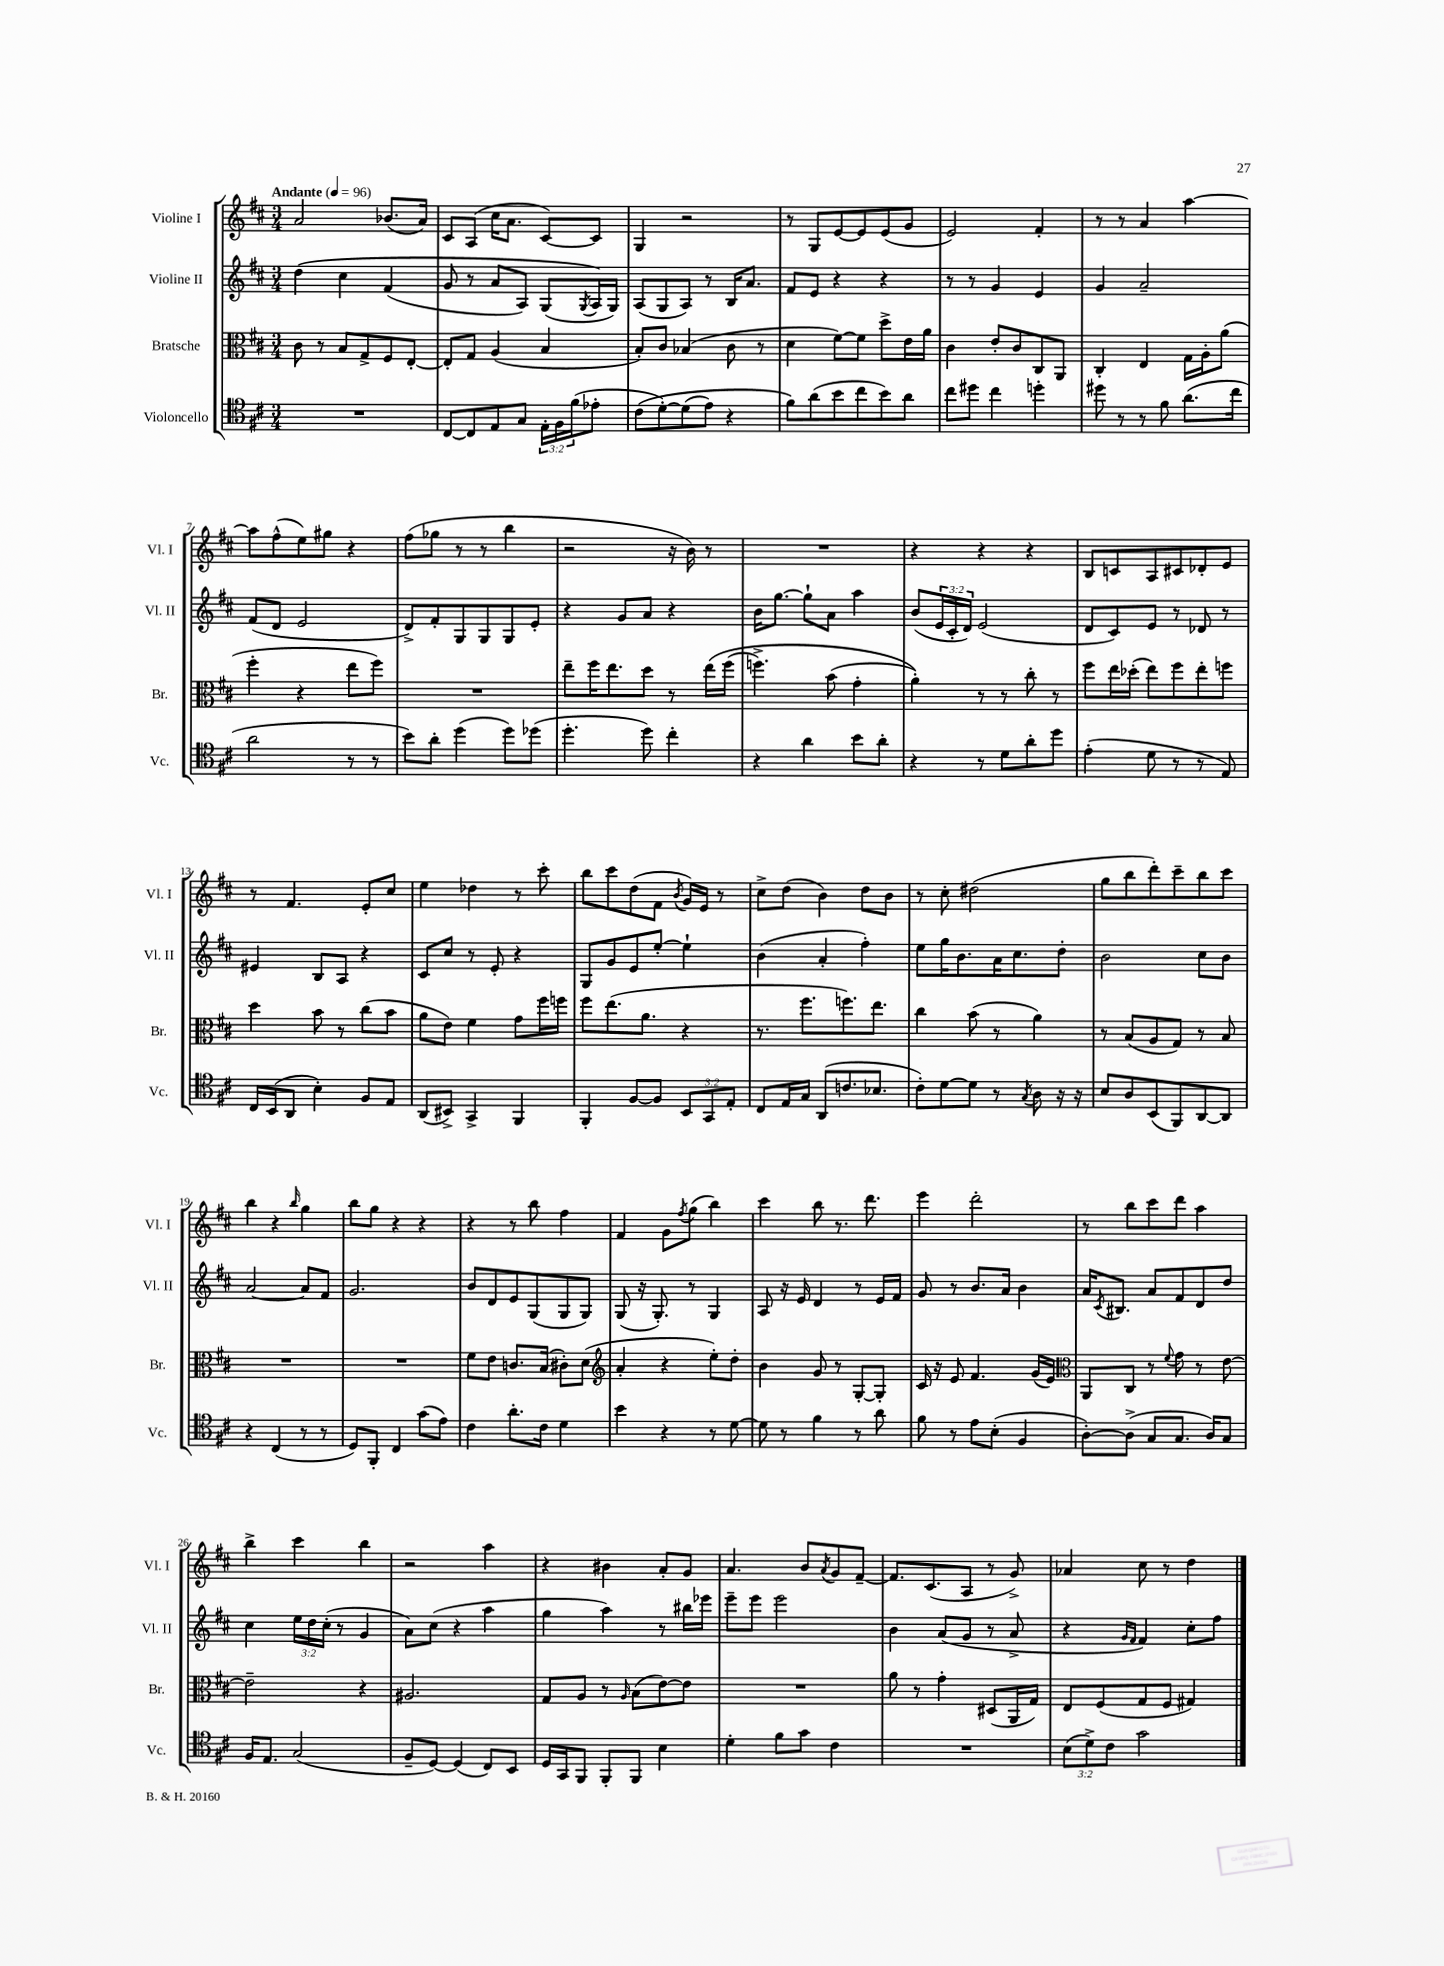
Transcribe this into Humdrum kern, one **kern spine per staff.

**kern	**kern	**kern	**kern
*staff4	*staff3	*staff2	*staff1
*clefC4	*clefC3	*clefG2	*clefG2
*k[f#c#]	*k[f#c#]	*k[f#c#]	*k[f#c#]
*M3/4	*M3/4	*M3/4	*M3/4
*MM96	*MM96	*MM96	*MM96
2.r	8c#\	&(4dd\	2a/
.	8r	.	.
.	8B/L	4cc#\	.
.	8G^/	.	.
.	8F#/	(4f#/	(8.b-/L
.	[8E'/J	.	.
.	.	.	16a/Jk)
=	=	=	=
[8C#/L	8E'/]L	8g/	8c#/L
8C#/]	8G/J	8r	(8A/J
8E/	(4A/	8a/L	16cc#\LK
.	.	.	8.a\J
8G/J	.	8A/J)	.
24E'\LL	4B/	(8G/L	[8c#/L)
24F#\	.	.	.
(24f#\J	.	.	.
.	.	8qG/	.
8e-'\J	.	16A/L&)	8c#/]J
.	.	16G/JJ)	.
=	=	=	=
&(8c#\L	8B'/L)	(8A/L	4G/
[8d'\)	8c#/J	8G/	.
(8d\]	(4B-/	8A/J)	2r
8e\J)	.	8r	.
4r	8c#\	16B/LK	.
.	.	8.a/J	.
.	8r	.	.
=	=	=	=
8f#\L&)	4d\	8f#/L	8r
(8a\	.	8e/J	8G/L
8b\	[8f#\L)	4r	[8e/
8cc#\	8f#\]J	.	8e/]
8b\)	8dd^\L	4r	(8e/
8a\J	16e\L	.	8g/J
.	16a\JJ	.	.
=	=	=	=
8cc#\L	4c#\	8r	2e/)
8dd#\J	.	8r	.
4cc#\	8e'/L	4g/	.
.	8c#/	.	.
4dd'\	8C#/	4e/	4f#'/
.	8AA/J	.	.
=	=	=	=
8dd#\	4C#'/	4g/	8r
8r	.	.	8r
8r	4E/	2a~/	4a/
8f#\	.	.	.
(8.a\L	16G\LL	.	[4aa\
.	16A'\J	.	.
.	(8a\J	.	.
16cc#\Jk	.	.	.
=	=	=	=
2a\	4ff#'\	(8f#/L	8aa\]L
.	.	8d/J	(8ff#^^\
.	4r	2e/	8ee\)
.	.	.	8gg#\J
8r	8ee\L	.	4r
8r	8ff#\J)	.	.
=	=	=	=
8b\L)	2.r	8d^/L)	(8ff#\L
8a'\J	.	8f#'/	8gg-\J
(4dd\	.	8G/	8r
.	.	8G/	8r
8dd\L)	.	8G/	4bb\
(8dd-\J	.	8e'/J	.
=	=	=	=
4.dd'\	8ee~\L	4r	2r
.	16ff#\K	.	.
.	8.ee\	.	.
.	.	8g/L	.
8dd\)	8dd\J	8a/J	.
4cc#'\	8r	4r	16r
.	.	.	16b\)
.	&(16ee\LL	.	8r
.	(16ff#\JJ	.	.
=	=	=	=
4r	4.ff^\)	16b\LK	2.r
.	.	[8.gg\J	.
4a\	.	8gg`\]L	.
.	(8b\	8a\J	.
8b\L	4g'\	4aa\	.
8a'\J	.	.	.
=	=	=	=
4r	4a'\)&)	(8b/L	4r
.	.	24e/L	.
.	.	24c#'/	.
.	.	24d/JJ)	.
8r	8r	(2e/	4r
8d\L	8r	.	.
8a'\	8cc#'\	.	4r
8dd\J	8r	.	.
=	=	=	=
(4e'\	8ff#\L	8d/L	8B/L
.	16ee\L	8c#/)	8c/
.	(16dd-'\JJ	.	.
8d\	8ee\L)	8e/J	8A/
8r	8ff#\	8r	8c#/
8r	8ee'\	8d-/	8d-'/
8E/)	8ff\J	8r	8e/J
=	=	=	=
16C#/LL	4dd\	4e#/	8r
(16BB/J	.	.	.
8AA/J	.	.	4.f#/
4B'\)	8b\	8B/L	.
.	8r	8A/J	.
8F#/L	(8cc#\L	4r	8e'/L
8E/J	8b\J	.	8cc#/J
=	=	=	=
(8AA/L	8a\L	8c#/L	4ee\
8BB#^/J)	8e\J)	8cc#/J	.
4GG^/	4f#\	8r	4dd-\
.	.	8e'/	.
4FF#/	8g\L	4r	8r
.	16ff#\L	.	8ccc#'\
.	16ff\JJ	.	.
=	=	=	=
4FF#'/	8ff#\L	8G/L	8bb\L
.	(8.ee\	8g/	8ccc#\
[8F#/L	.	8e/	(8dd\
.	8.a\J	.	.
8F#/]J	.	[8ee'/J	8f#\J
.	.	.	8qb/
12BB/L	4r	4ee`\]	16g/LL)
.	.	.	16e/JJ
12GG/	.	.	.
.	.	.	8r
12E'/J	.	.	.
=	=	=	=
8C#/L	8.r	(4b\	8cc#^\L
16E/L	.	.	(8dd\J
16G/JJ	8.ff#\L	.	.
(8AA/L	.	4a'/	4b\)
8.c/	8.ff\)	.	.
.	.	4ff#'\)	8dd\L
8.B-/J	8.ee\J	.	.
.	.	.	8b\J
=	=	=	=
8c#'\L)	4cc#\	8ee\L	8r
[8d\	.	16gg\K	8cc#'\
.	.	8.b\	.
8d\]J	(8b\	.	(2dd#\
8r	8r	16a\K	.
.	.	8.cc#\	.
8qG/	.	.	.
8A\	4a\)	.	.
16r	.	8dd'\J	.
16r	.	.	.
=	=	=	=
8B/L	8r	2b\	8gg\L
8A/	(8B/L	.	8bb\
(8BB/	8A/	.	8ddd'\)
8FF#/)	8G/J)	.	8ccc#~\
[8AA/	8r	8cc#\L	8bb\
8AA/]J	8B/	8b\J	8ccc#\J
=	=	=	=
4r	2.r	[2a/	4bb\
(4C#/	.	.	4r
.	.	.	16qqbb/
8r	.	8a/]L	4gg\
8r	.	8f#/J	.
=	=	=	=
8D/L)	2.r	2.g/	8bb\L
8FF#'/J	.	.	8gg\J
4C#/	.	.	4r
(8g\L	.	.	4r
8e\J)	.	.	.
=	=	=	=
4c#\	8f#\L	8b/L	4r
.	8e\J	8d/	.
8.a'\L	8.c/L	8e/	8r
.	.	(8G/	8bb\
16c#\Jk	(16B/Jk	.	.
4d\	8c#'\L)	8G/	4ff#\
.	(8d\J	8G/J)	.
=	=	=	=
*	*clefG2	*	*
4b\	4a'/	(8G/	4f#/
.	.	16r	.
.	.	8.G'/)	.
4r	4r	.	8g\L
.	.	.	8qff#/
.	.	8r	(8gg\J
8r	8ee'\L)	4G/	4bb\)
[8d\	8dd'\J	.	.
=	=	=	=
8d\]	4b\	8A/	4ccc#\
8r	.	16r	.
.	.	16e/	.
4f#\	8g/	4d/	8bb\
.	8r	.	8.r
8r	[8G'/L	8r	.
.	.	.	8.ddd\
8a\	8G'/]J	16e/LL	.
.	.	16f#/JJ	.
=	=	=	=
8f#\	16c#/	8g/	4eee\
.	16r	.	.
8r	8e/	8r	.
8e\L	4.f#/	8.b/L	2ddd'\
(8B'\J	.	.	.
.	.	16a/Jk	.
4F#/	.	4b\	.
.	(16g/LL	.	.
.	16e/JJ)	.	.
=	=	=	=
*	*clefC3	*	*
[8A'\L)	8AA/L	16a/LK	8r
.	.	8qc#/	.
.	.	8.B#/J	.
(8A^\]J	8C#/J	.	8bb\L
8G/L	8r	8a/L	8ccc#\
.	8qqf#/	.	.
8.G/J	8g\	8f#/	8ddd\J
.	8r	8d/	4aa\
16A/LK)	.	.	.
8G/J	[8e\	8dd/J	.
=	=	=	=
16F#/LK	2e~\]	4cc#\	4bb^\
8.E/J	.	.	.
(2G/	.	24ee\LL	4ccc#\
.	.	24dd\	.
.	.	(24cc#'\JJ	.
.	.	8r	.
.	4r	4g/	4bb\
=	=	=	=
8F#~/L	2.A#/	8a\L)	2r
[8D/J)	.	(8cc#\J	.
(4D/]	.	4r	.
8C#/L)	.	4aa\	4aa\
8BB/J	.	.	.
=	=	=	=
16D/LL	8G/L	4gg\	4r
16GG/J	.	.	.
8FF#/J	8A/J	.	.
8FF#'/L	8r	4aa\)	4b#\
.	16qqA/	.	.
8FF#/J	(8B\L	.	.
4B\	[8e\)	8r	8a'/L
.	8e\]J	16bb#\LL	8g/J
.	.	16eee-\JJ	.
=	=	=	=
4d'\	2.r	8eee~\L	4.a/
.	.	8eee\J	.
8f#\L	.	2eee\	.
8g\J	.	.	8b/L
.	.	.	8qa/
4c#\	.	.	8g/
.	.	.	[8f#~/J
=	=	=	=
2.r	8a\	4b\	8.f#/]L
.	8r	.	.
.	.	.	(8.c#/
.	4g'\	(8a/L	.
.	.	8g/J	8A/J
.	(8D#/L	8r	8r
.	16AA/L	8a^/	8g^/)
.	16G/JJ)	.	.
=	=	=	=
(12B\L	8E/L	4r	4a-/
12d^\)	.	.	.
.	(8F#/	.	.
12c#\J	.	.	.
.	.	16qqg/LL	.
.	.	16qqf#/JJ	.
2g\	8G/	4f#/)	8cc#\
.	8F#/J	.	8r
.	4G#/)	8cc#'\L	4dd\
.	.	8ff#\J	.
==	==	==	==
*-	*-	*-	*-
